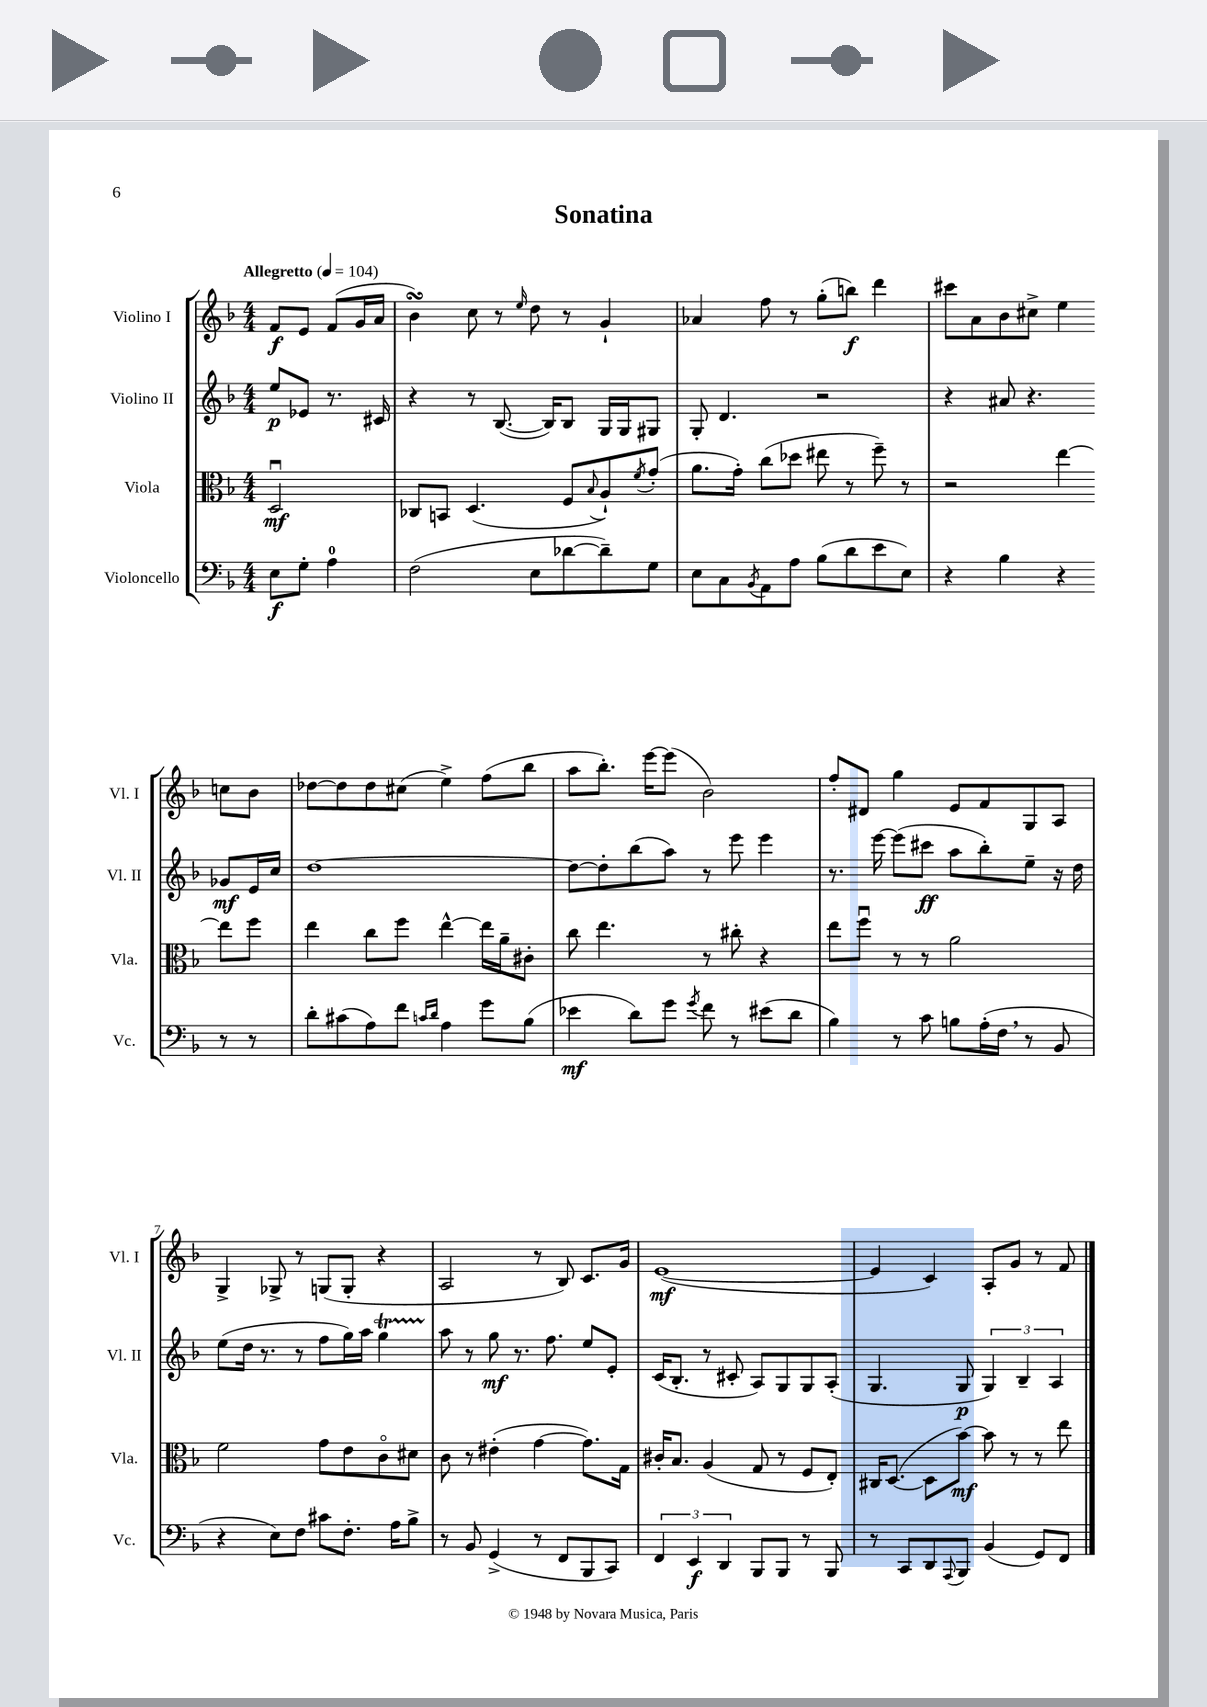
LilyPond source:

\header { title = "Sonatina" }
<<
\new StaffGroup <<
\new Staff = "s0" \with { instrumentName = "Violino I" shortInstrumentName = "Vl. I" } {
    \clef treble \key f \major \numericTimeSignature \time 4/4 \partial 2 \tempo "Allegretto" 4 = 104
    f'8\f e'8 f'8( g'16 a'16 |
    bes'4\turn) c''8 r8 \grace { e''16 } d''8 r8 g'4-! |
    aes'4 f''8 r8 g''8-.( b''8\f) d'''4 |
    cis'''8 a'8 bes'8 cis''8-> e''4 c''8 bes'8 |
    des''8~ des''8 des''8 cis''8( e''4->) f''8( bes''8 |
    a''8 bes''8.-.) e'''16~ e'''8( bes'2) |
    f''8-. dis'8 g''4 e'8 f'8 g8 a8 |
    g4-> ges8-> r8 g8( g8-. r4 |
    a2 r8 bes8) c'8. g'16 |
    e'1~\mf( |
    e'4 c'4) a8-. g'8 r8 f'8 \bar "|." |
}
\new Staff = "s1" \with { instrumentName = "Violino II" shortInstrumentName = "Vl. II" } {
    \clef treble \key f \major \numericTimeSignature \time 4/4 \partial 2
    e''8\p ees'8 r8. cis'16 |
    r4 r8 bes8.~( bes16) bes8 g16 g16 gis8 |
    g8-. d'4. r2 |
    r4 ais'8 r4. ges'8\mf e'16 c''16 |
    d''1~ |
    d''8~ d''8-. bes''8( a''8) r8 e'''8 e'''4 |
    r8. e'''16~ e'''8( cis'''8\ff a''8 bes''8-.) e''8-- r16 d''16 |
    e''8( d''16 r8. r8 f''8 g''16) a''16 g''4\startTrillSpan |
    a''8\stopTrillSpan r8 g''8\mf r8. f''8. e''8 e'8-. |
    c'16( bes8.-. r8 cis'8-. a8) g8 g8 a8-.( |
    g4. g8\p \tuplet 3/2 { g4) bes4-- a4 } \bar "|." |
}
\new Staff = "s2" \with { instrumentName = "Viola" shortInstrumentName = "Vla." } {
    \clef alto \key f \major \numericTimeSignature \time 4/4 \partial 2
    d2\downbow\mf |
    ces8 b,8 d4.( f8 \appoggiatura { bes8 } a8-!) \acciaccatura { f'8 } g'8-.( |
    a'8. g'16-.) c''8( des''8 eis''8 r8 f''8--) r8 |
    r2 e''4~ e''8 f''8 |
    e''4 c''8 f''8 e''4~-^ e''16 a'16-- cis'8-. |
    c''8 e''4. r8 cis''8-. r4 |
    e''8 f''8\downbow r8 r8 a'2 |
    f'2 g'8 e'8 c'8\flageolet dis'8 |
    c'8 r8 eis'4-.( g'4~ g'8.) g16 |
    cis'16-. bes8. a4( g8 r8 f8 e8-.) |
    cis16 d8.~( d8 bes'8~\mf) bes'8 r8 r8 e''8 \bar "|." |
}
\new Staff = "s3" \with { instrumentName = "Violoncello" shortInstrumentName = "Vc." } {
    \clef bass \key f \major \numericTimeSignature \time 4/4 \partial 2
    e8\f g8-. a4-0 |
    f2( e8 des'8~ des'8--) g8 |
    e8 c8 \acciaccatura { bes,8 } a,8 a8 bes8( d'8 e'8 e8) |
    r4 bes4 r4 r8 r8 |
    d'8-. cis'8( a8) f'8 \grace { c'16 d'16 } a4 g'8 bes8( |
    ees'4\mf d'8) g'8 \acciaccatura { g'8 } f'8 r8 eis'8( d'8 |
    bes4) r8 c'8 b8 a16-.( f16 \breathe r8 bes,8 |
    r4 e8) f8 cis'8 f8.-. a16 bes8-> |
    r8 bes,8 g,4->( r8 f,8 bes,,8 c,8) |
    \tuplet 3/2 { f,4 e,4\f d,4 } bes,,8 bes,,8 r8 bes,,8 |
    r8 c,8 d,8 \appoggiatura { a,,8 } bes,,8 bes,4( g,8) f,8 \bar "|." |
}
>>
>>
